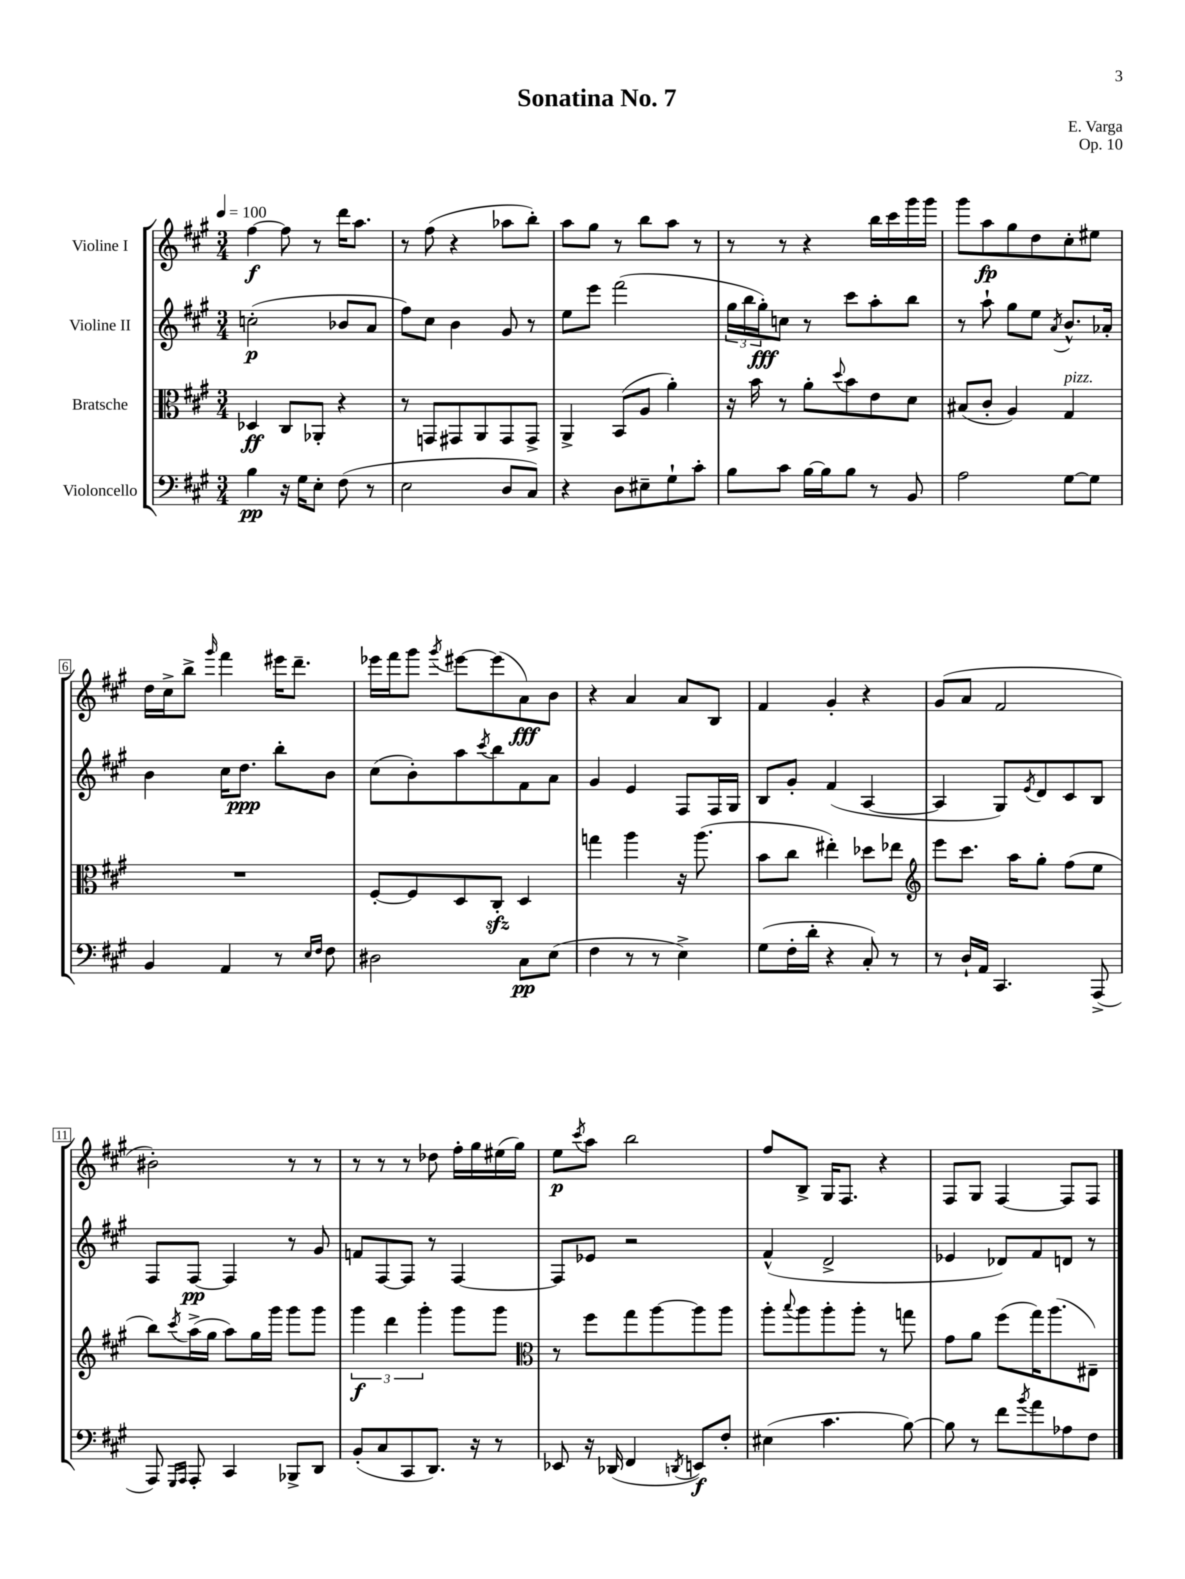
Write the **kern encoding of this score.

**kern	**kern	**kern	**kern
*staff4	*staff3	*staff2	*staff1
*clefF4	*clefC3	*clefG2	*clefG2
*k[f#c#g#]	*k[f#c#g#]	*k[f#c#g#]	*k[f#c#g#]
*M3/4	*M3/4	*M3/4	*M3/4
*MM100	*MM100	*MM100	*MM100
4B	4D-	(2cc'	[4ff#
16r	8C#	.	8ff#]
16G#	.	.	.
8E'	8AA-'	.	8r
(8F#	4r	8b-	16ddd
.	.	.	8.aa
8r	.	8a	.
=	=	=	=
2E	8r	8ff#)	8r
.	8GG	8cc#	(8ff#
.	8GG#	4b	4r
.	8AA	.	.
8D	8GG#	8g#	8aa-
8C#)	8GG#^	8r	8bb')
=	=	=	=
4r	4AA^	8ee	8aa
.	.	8eee	8gg#
8D	(8BB	(2fff#	8r
8E#~	8A	.	8bb
8G#`	4a')	.	8aa
8c#'	.	.	8r
=	=	=	=
8B	16r	24gg#	8r
.	.	24bb	.
.	16b	.	.
.	.	24gg#')	.
8c#	8r	8cc	8r
[16B	8a'	8r	4r
16B]	.	.	.
.	8qqdd	.	.
8B	8b	8ccc#	.
8r	8e	8aa'	16bb
.	.	.	16ccc#
8BB	8d	8bb	16ggg#
.	.	.	16ggg#
=	=	=	=
2A	(8B#	8r	8ggg#
.	8c#'	8aa`	8aa
.	4A)	8gg#	8gg#
.	.	8ee	8dd
.	.	8qa	.
[8G#	4G#	8.b^^	8cc#'
8G#]	.	.	8ee#
.	.	16a-'	.
=	=	=	=
4BB	2.r	4b	16dd
.	.	.	16cc#^
.	.	.	8bb^
.	.	.	16qqggg#
4AA	.	16cc#	4fff#
.	.	8.dd	.
8r	.	8bb'	16eee#
.	.	.	8.ddd~
16qqE	.	.	.
16qqF#	.	.	.
8F#	.	8b	.
=	=	=	=
2D#	[8F#'	(8cc#	16eee-
.	.	.	16fff#
.	8F#]	8b')	8ggg#
.	.	.	8qggg#
.	8D	8aa	[8eee#
.	.	8qccc#	.
.	8C#'	8bb	(8eee#]
8C#	4D	8f#	8a)
(8E	.	8a	8b
=	=	=	=
4F#	4gg	4g#	4r
8r	4aa	4e	4a
8r	.	.	.
4E^)	16r	8F#	8a
.	(8.aa	.	.
.	.	16F#	8B
.	.	16G#	.
=	=	=	=
(8G#	8b	8B	4f#
16F#'	8cc#	8g#'	.
16d'	.	.	.
4r	4ee#')	(4f#	4g#'
8C#')	8dd-	[4A	4r
8r	8ee-	.	.
=	=	=	=
*	*clefG2	*	*
8r	8eee	4A]	(8g#
16D`	8.ccc#	.	8a
16AA	.	.	.
4.CC#	.	8G#)	2f#
.	16aa	.	.
.	.	8qe	.
.	8gg#'	8d	.
.	(8ff#	8c#	.
(8AAA^	8ee	8B	.
=	=	=	=
8AAA)	8bb)	8F#	2b#')
16qqGGG#	.	.	.
16qqAAA	8qccc#	.	.
8AAA'	(16aa^	[8F#	.
.	16gg#	.	.
4CC#	8aa)	4F#]	.
.	16gg#	.	.
.	16ggg#	.	.
8BBB-^	8ggg#	8r	8r
8DD	8ggg#	8g#	8r
=	=	=	=
(8BB'	6ggg#	8f	8r
8C#	.	[8F#	8r
.	6ddd	.	.
8CC#	.	8F#]	8r
.	6ggg#'	.	.
8.DD)	.	8r	8dd-
.	8ggg#	[4F#	16ff#'
16r	.	.	16gg#
8r	8ggg#	.	(16ee#
.	.	.	16gg#)
=	=	=	=
*	*clefC3	*	*
8EE-	8r	8F#]	8ee
.	.	.	8qccc#
16r	8ff#	8e-	8aa
(16DD-	.	.	.
4FF#	8gg#	2r	2bb
.	[8aa	.	.
8qDD	.	.	.
8EE)	8aa]	.	.
8F#'	8aa	.	.
=	=	=	=
(4E#	8aa'	(4f#^^	8ff#
.	8qqbb	.	.
.	8aa	.	8B^
4.c#	8aa'	2d^	16G#
.	.	.	8.F#
.	8aa'	.	.
.	8r	.	4r
[8B)	8gg	.	.
=	=	=	=
8B]	8g#	4e-	8F#
8r	8a	.	8G#
8f#	(8ff#	8d-)	[4F#
8qb	.	.	.
8a	16gg#)	8f#	.
.	(8.aa	.	.
8A-	.	8d	8F#]
8F#	8E#~)	8r	8F#
==	==	==	==
*-	*-	*-	*-
